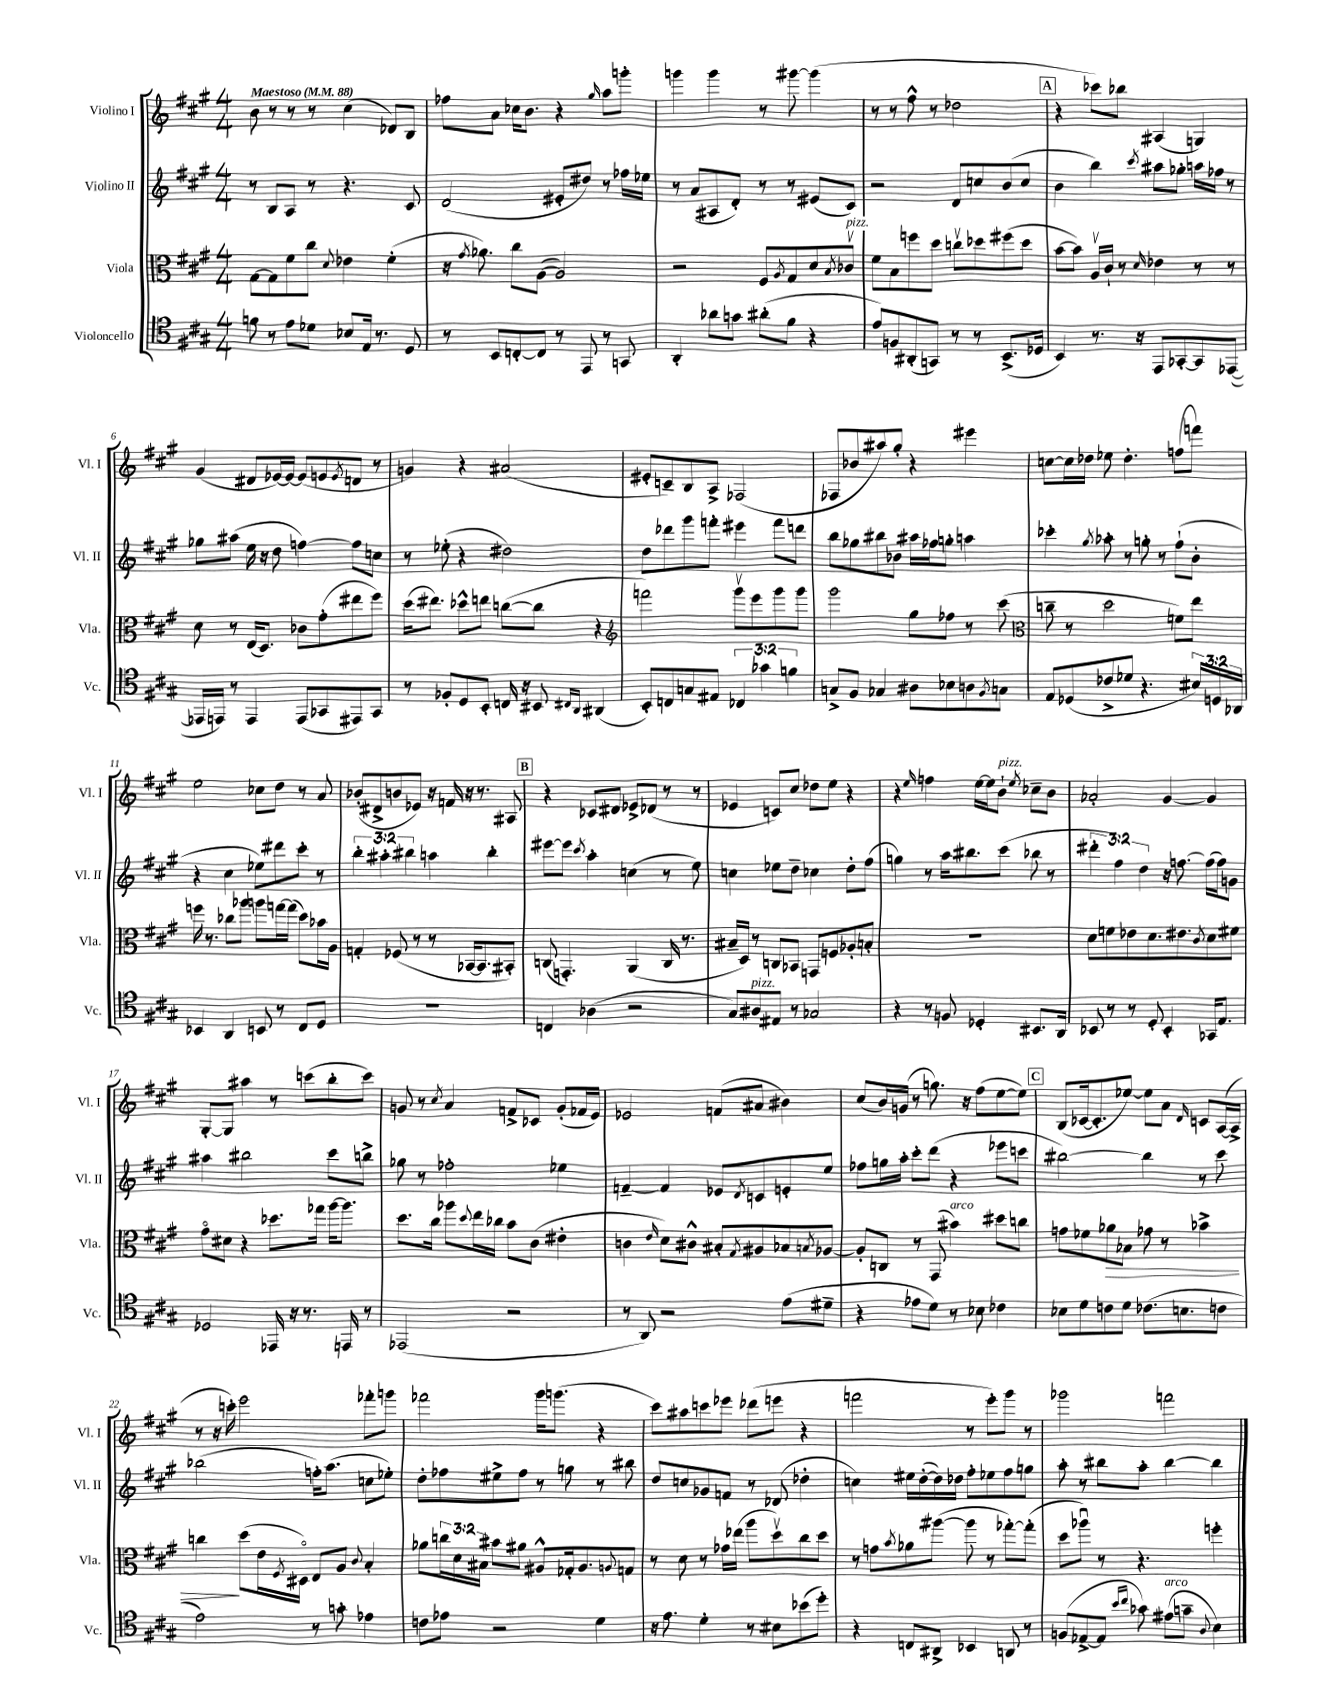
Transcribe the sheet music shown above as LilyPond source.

<<
\new StaffGroup <<
\new Staff = "s0" \with { instrumentName = "Violino I" shortInstrumentName = "Vl. I" } {
    \clef treble \key a \major \numericTimeSignature \time 4/4 \tempo "Maestoso" 4 = 88
    b'8 r8 r8 r8 cis''4( des'8) b8 |
    fes''8 a'8 ces''16 b'8. r4 \grace { gis''16 } a''8 g'''8-. |
    g'''4 g'''4 r8 gis'''8~ gis'''4( |
    r8 r8 fis''8-^ r8 des''2 |
    \mark \markup { \box "A" } r4 ces'''8) bes''8 ais4( g4) |
    gis'4( dis'8 ees'16~) ees'16~ ees'8( e'8 \acciaccatura { e'8 } d'8 r8 |
    g'4) r4 ais'2( |
    eis'8-. c'8--) b8 a8-> fes2( |
    fes8 bes'8 ais''8) gis''8-. r4 eis'''4 |
    c''8~ c''16 des''16 ees''8 des''4.-. f''8( f'''8) |
    e''2 ces''8 d''8 r8 a'8 |
    bes'8-.( dis'8-> b'8 ees'8) r16 f'16 r16 r8. ais8 |
    \mark \markup { \box "B" } r4 ces'8 dis'8 ees'8-> des'8( r8 r8 |
    ees'4 c'8) cis''8 des''8 e''8 r4 |
    r4 \grace { e''16 } f''4 e''16~ e''16 b'8-!^\markup { \italic "pizz." } \acciaccatura { e''8 } ces''8-- b'8 |
    aes'2-. gis'4~ gis'4 |
    gis8~-. gis8 ais''4 r8 c'''8( b''8-. c'''8) |
    g'8 r8 \acciaccatura { cis''8 } a'4 f'8-> ces'8 g'8-.( fes'16 e'16) |
    ees'2 f'8( ais'8 bis'4) |
    cis''8( b'16) g'16( r8 g''8.) r16 fis''8( e''8~ e''8) |
    \mark \markup { \box "C" } b8( ces'16~ ces'8.-. ees''8~) ees''8 a'8 \grace { d'16 } c'8 a16~( a16-> |
    r8 r16 c'''16-.) e'''2 fes'''8-. g'''8 |
    fes'''2 gis'''16 g'''8.( r4 |
    cis'''8) ais''8 c'''8 ees'''8 des'''8( e'''8 r4 |
    f'''2 r8 e'''8-.) gis'''8 r8 |
    ges'''2 f'''2 \bar "|." |
}
\new Staff = "s1" \with { instrumentName = "Violino II" shortInstrumentName = "Vl. II" } {
    \clef treble \key a \major \numericTimeSignature \time 4/4 \override Staff.TupletNumber.text = #tuplet-number::calc-fraction-text
    r8 b8 a8 r8 r4. cis'8 |
    d'2( eis'8-. dis''8) r8 fes''16 ees''16 |
    r8 a'8( ais8 d'8-.) r8 r8 eis'8( cis'8) |
    r2 d'8 c''8 b'8( c''8 |
    \mark \markup { \box "A" } b'4 b''4) \acciaccatura { cis'''8 } ais''8 ges''8-. a''16 fes''16 r8 |
    ges''8 ais''8( e''16 r16 d''8 f''4~) f''8 c''8 |
    r8 ees''8-.( r4 dis''2) |
    d''8 des'''8 gis'''8 f'''8-. eis'''4 f'''8 d'''8 |
    b''8 ges''8 bis''8 bes'8 ais''16 fes''16 g''8-. a''4 |
    ces'''4-. \acciaccatura { gis''8 } aes''8-. r8 g''8-. r8 fis''8-!( b'8-. |
    r4 cis''4 ees''8) dis'''8 cis'''8-. r8 |
    \tuplet 3/2 { b''4-. ais''4-. bis''4 } a''4 bis''4-. |
    \mark \markup { \box "B" } eis'''8~ eis'''8 \acciaccatura { cis'''8 } a''4-. c''4( r8 e''8) |
    c''4 ees''8 d''8-- ces''4 d''8-. fis''8( |
    g''4) r8 a''16 bis''8. cis'''8( bes''8 r8 |
    \tuplet 3/2 { dis'''4-. fis''4) d''4 } r16 f''8.~ f''16( f''16) g'8 |
    ais''4 bis''2 cis'''8 b''8-> |
    ges''8 r8 fes''2-. ees''4 |
    f'4~-- f'4 ees'8 \acciaccatura { d'8 } c'8 e'8-. e''8 |
    fes''8 g''16 a''16-. cis'''8-. d'''8( r4 ees'''8 c'''8 |
    \mark \markup { \box "C" } bis''2~) bis''4 r8 cis'''8 |
    bes''2( f''16-.) a''8.( c''8 ees''8-.) |
    d''8-. fes''8 eis''8-> fes''8 r8 g''8 r8 bis''8 |
    d''8 c''8 ges'8 f'8 r8 des'8( des''4-. |
    c''4) eis''16 d''16~-.( d''16) des''16 fis''8-. ees''8 fis''8 g''8 |
    a''8-. r8 bis''8 a''8-. bis''4~ bis''4 \bar "|." |
}
\new Staff = "s2" \with { instrumentName = "Viola" shortInstrumentName = "Vla." } {
    \clef alto \key a \major \numericTimeSignature \time 4/4 \override Staff.TupletNumber.text = #tuplet-number::calc-fraction-text
    gis8~ gis8 fis'8 cis''8 \appoggiatura { d'8 } ees'4 fis'4-.( |
    r16 \acciaccatura { gis'8 } aes'8.) cis''8 a8~( a2) |
    r2 fis8 \acciaccatura { a8 } gis8 d'8 \acciaccatura { b8 } ces'8\upbow^\markup { \italic "pizz." } |
    fis'8 b8 f''8 d''8 c''8\upbow des''8 fis''8( des''8 |
    \mark \markup { \box "A" } b'8~ b'8) a16\upbow cis'16-! r8 \grace { d'16 } ees'4 r8 r8 |
    d'8 r8 e16( d8.) ces'8 gis'8-.( eis''8 fis''8) |
    d''16( eis''8.) des''8-^ e''8 c''8~( c''8 r4 |
    \clef treble f'''2) gis'''8\upbow e'''8 gis'''8 gis'''8 |
    gis'''2 gis''8 fes''8 r8 cis'''8( |
    \clef alto c''8-- r8 d''2 f'8) e''8 |
    f''16 r8. ces''8 aes''8 a''8 g''16~ g''16( d''8) bes'16 a16 |
    g4-. fes8( r8 r8 bes,16~ bes,8. bis,8-.) |
    \mark \markup { \box "B" } c8( g,4.-.) a,4( c16 r8. |
    bis16-- d16) r8 c8 bes,8 g,8 f8 aes8-. b8-. |
    R1 |
    d'8 f'8 ees'8 d'8. eis'8. \acciaccatura { cis'8 } d'8 fis'8 |
    gis'8\flageolet dis'8 r4 des''8. ges''16 a''16~ a''8. |
    d''8. cis''16 aes''8 \appoggiatura { d''8 } e''16 ces''16 b'8 cis'8( eis'4-. |
    c'4 \grace { e'16 } d'8) cis'8-^ bis8-. \acciaccatura { gis8 } ais8 bes8 \acciaccatura { b8 } aes8~ |
    aes8-. c8 r8 gis,8( bis'4^\markup { \italic "arco" }) dis''8 c''8 |
    \mark \markup { \box "C" } g'8 fes'8 aes'8\> bes8 ges'8 r8 bes'4-> |
    c''4\! d''8( e'16 \acciaccatura { fis8 } dis16\flageolet) e8 a8 \appoggiatura { cis'8 } b4-. |
    aes'8 \tuplet 3/2 { c''16 d'16 bis16 } bis'8 ais'8 ais8-^ ges16-. ais8. \appoggiatura { a8 } g8 |
    r8 d'8 r8 ges'16 ees''16( a''8 d''8\upbow) cis''8 d''8 |
    r8 g'8 \acciaccatura { b'8 } aes'8 ais''8~( ais''8 r8 ges''8~-.) ges''8-.( |
    d''8 aes''8\downbow) r8 r4. f''4-. \bar "|." |
}
\new Staff = "s3" \with { instrumentName = "Violoncello" shortInstrumentName = "Vc." } {
    \clef tenor \key a \major \numericTimeSignature \time 4/4 \override Staff.TupletNumber.text = #tuplet-number::calc-fraction-text
    f'8 r8 e'8 des'8 bes8 e16 r8. d8 |
    r8 b,8 c8~-. c8 r8 e,8 r8 g,8 |
    a,4-. aes'8 g'8 ais'8-.( fis'8 r4 |
    e'8) f8 ais,8-.( g,8) r8 r8 b,8.->( des16 |
    \mark \markup { \box "A" } b,4) r8. r16 e,8 ges,8~-. ges,8 ees,8~( |
    ees,16 e,16) r8 e,4 e,8( ges,8 eis,8) ges,8 |
    r8 fes8-. d8 b,8-. c16 r16 bis,8 \grace { cis16 a,16 } ais,4( |
    b,8-.) c8 g8 eis8 \tuplet 3/2 { ces4 ges'4 f'4 } |
    g8-> fis8 ges4 ais8 bes8 a8 \acciaccatura { fis8 } g8 |
    e8 des8( ces'8-> des'8 r4. \tuplet 3/2 { bis16) d16 aes,16 } |
    bes,4 a,4 b,8 r8 cis8 d8 |
    R1 |
    \mark \markup { \box "B" } c4 aes4( r2 |
    gis8) ais8^\markup { \italic "pizz." } eis8 r8 ges2 |
    r4 r8 f8 des4-. bis,8. a,16 |
    bes,8 r8 r8 d8-. bes,4-. ges,16 e8. |
    des2 ees,16 r16 r8. e,16 r8 |
    ees,2( r2 |
    r8 a,8) r2 e'8( dis'8-- |
    r4 ees'8 d'8) r8 bes8 ces'4 |
    \mark \markup { \box "C" } bes8 d'8 c'8 d'8 ces'8.( b8. c'8 |
    e'2) r8 g'8-. ees'4 |
    c'8 ees'8 r2 d'4 |
    r16 e'8. d'4-. r8 bis8 bes'8( d''8-.) |
    r4 c8 ais,8-> bes,4 a,8 r8 |
    f8( ees8~-> ees8 \grace { b'16 cis''16 } ges'8) eis'8^\markup { \italic "arco" }( g'8-- \appoggiatura { a8 } b4) \bar "|." |
}
>>
>>
